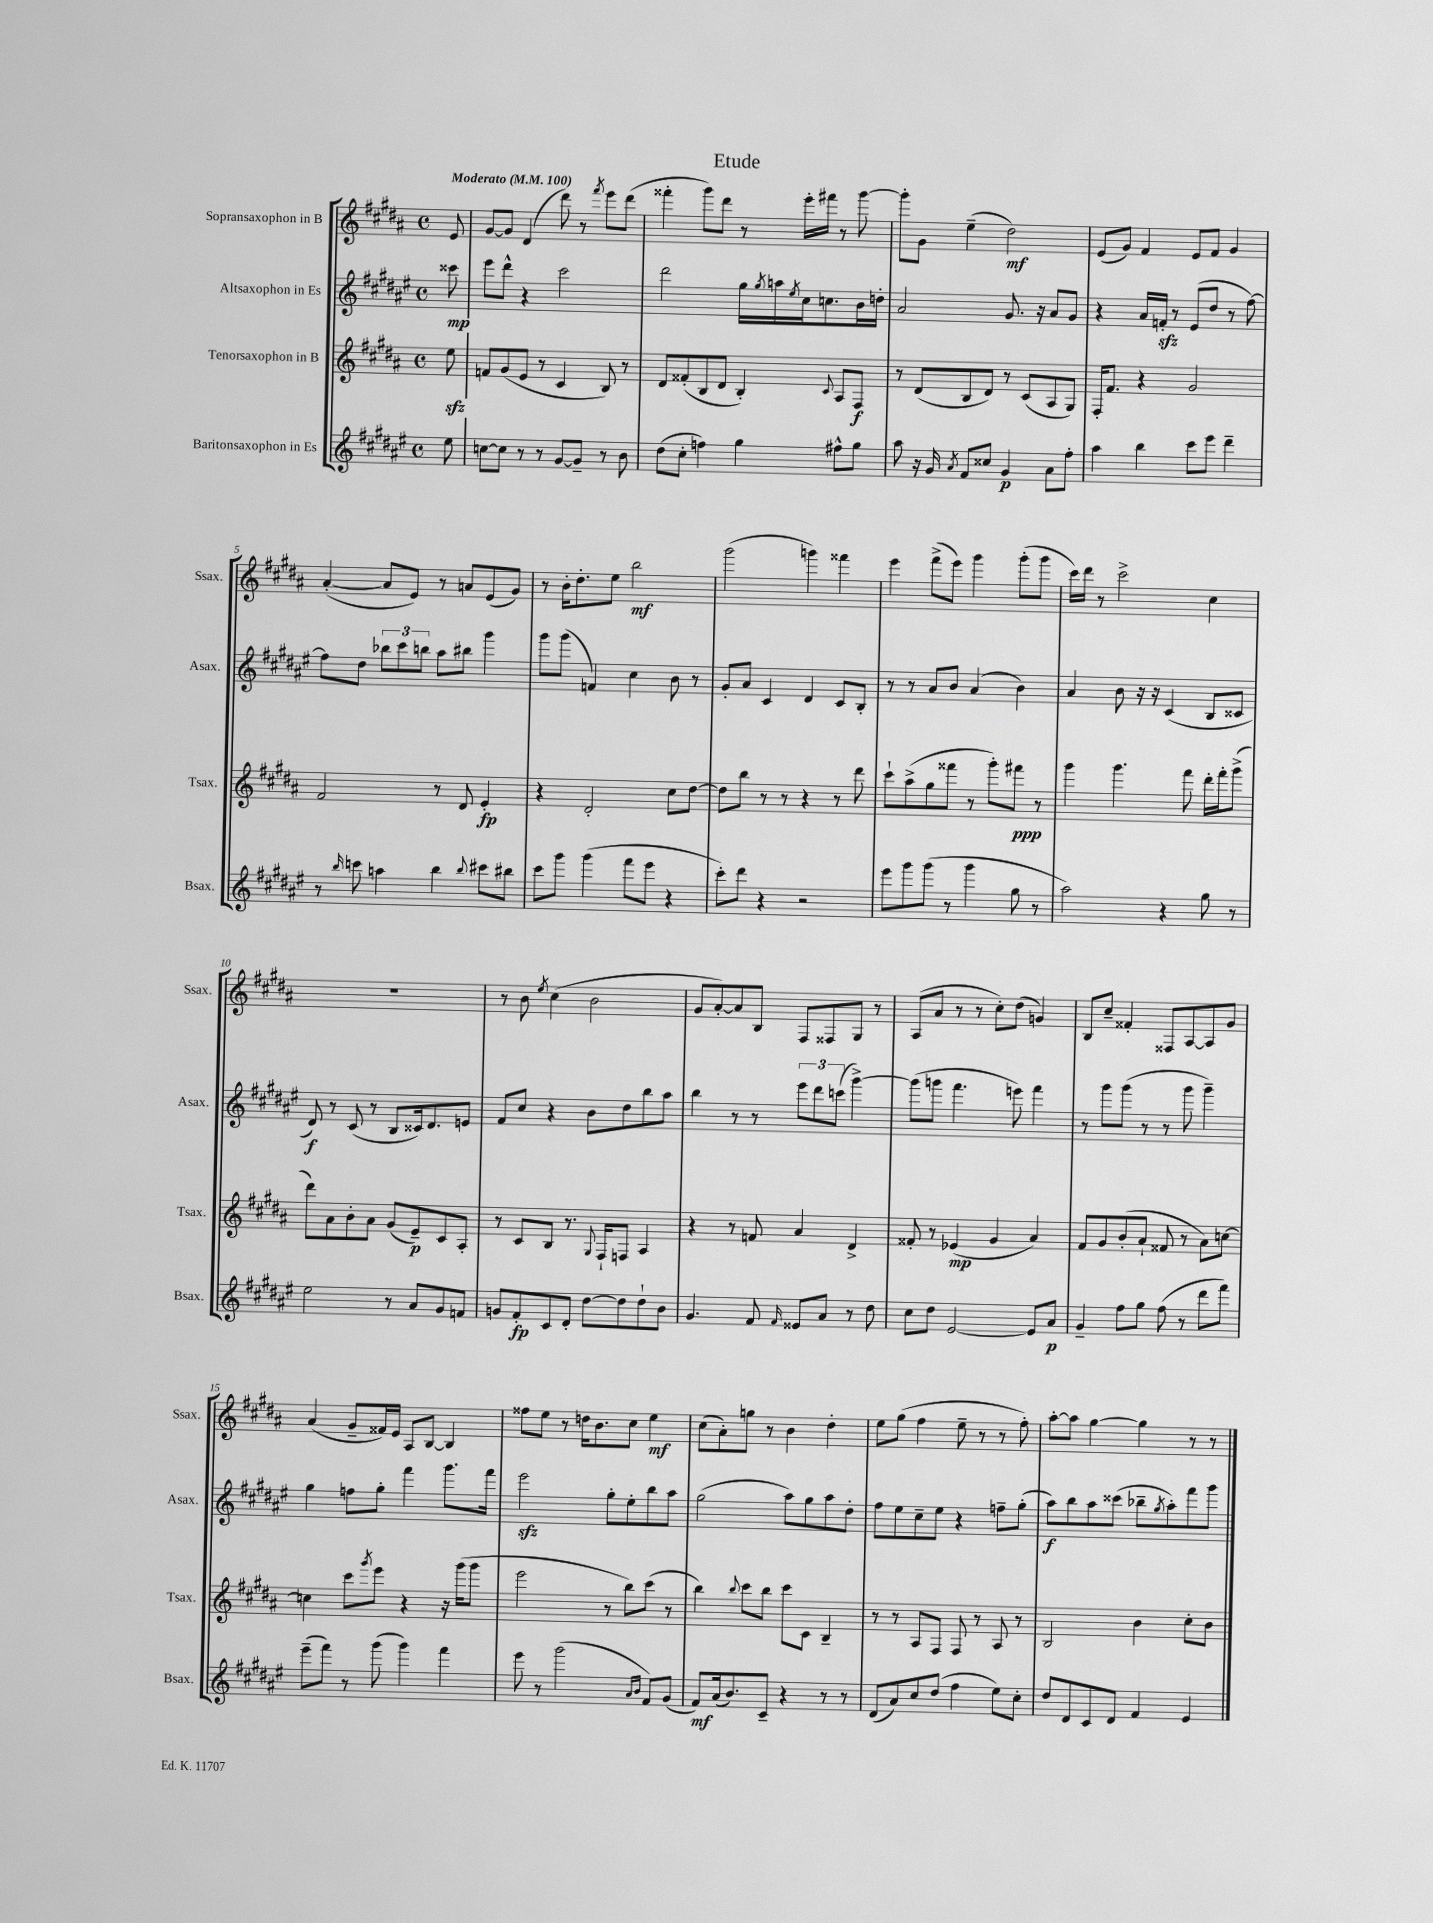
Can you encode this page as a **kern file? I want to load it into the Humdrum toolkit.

**kern	**kern	**kern	**kern
*staff4	*staff3	*staff2	*staff1
*clefG2	*clefG2	*clefG2	*clefG2
*k[f#c#g#d#a#e#]	*k[f#c#g#d#a#]	*k[f#c#g#d#a#e#]	*k[f#c#g#d#a#]
*M4/4	*M4/4	*M4/4	*M4/4
*met(c)	*met(c)	*met(c)	*met(c)
*MM100	*MM100	*MM100	*MM100
8ee#\	8ee\	8ccc##\	8e/
=	=	=	=
[8cc\L	8f/L	8eee#\L	[8g#/L
8cc\]J	(8g#/	8ddd#^^\J	8g#/]J
8r	8e/J	4r	(4d#/
8r	8r	.	.
[8g#/L	4c#/	2ccc#\	8ddd#\)
8g#~/]J	.	.	8r
.	.	.	8qfff#/
8r	8B/)	.	8eee\L
8b\	8r	.	(8ddd#\J
=	=	=	=
(8dd#\L	8d#/L	2ddd#\	4fff##'\
8cc#'\J	(8f##'/	.	.
4ff\)	8B/	.	8ggg#\L)
.	8d#/J	.	8ddd#\J
4gg#\	4B'/)	16gg#\LL	8r
.	.	8qgg#/	.
.	.	16aa\	.
.	.	8qee#/	.
.	.	16cc#\J	16eee'\LL
.	.	8.cc\	16fff#\JJ
.	8qqc#/	.	.
8ff#^^\L	8A#/L	.	8r
8gg#\J	8F#/J	16b\L	[8ggg#\
.	.	16dd'\JJ	.
=	=	=	=
8aa#\	8r	2a#/	8ggg#'\]L
16r	(8d#/L	.	8g#\J
16g#/	.	.	.
8qa#/	.	.	.
8f#/L	8B/	.	(4ee~\
8cc##/J	8d#/J)	.	.
4g#/	8r	8.g#/	2dd#\)
.	(8c#/L	.	.
.	.	16r	.
8a#\L	8A#/	8a#/L	.
8ff#'\J	8G#/J)	8g#/J	.
=	=	=	=
4aa#\	16F#'/LK	4r	(8e/L
.	8.f#/J	.	.
.	.	.	8g#/J)
4bb\	4r	16a#/LL	4f#/
.	.	16f'/JJ	.
.	.	8r	.
8ccc#\L	2g#/	(8e#/L	8e/L
8eee#\J	.	8dd#/J	8f#/J
4ddd#~\	.	8r	4g#/
.	.	[8ff#\)	.
=	=	=	=
8r	2f#/	8ff#\]L	([4a#'/
16qqbb/	.	.	.
8ccc\	.	8dd#\J	.
4aa\	.	12bb-\L	8a#/]L
.	.	12ccc#\	.
.	.	.	8e/J)
.	.	12bb\J	.
4bb\	8r	8aa#\L	8r
.	8d#/	8bb#\J	8a/L
8qqbb/	.	.	.
8ccc#\L	4e'/	4ggg#\	(8e/
8bb#\J	.	.	8g#/J)
=	=	=	=
8ccc#\L	4r	8ggg#\L	8r
8ggg#\J	.	(8ggg#\J	16b'\LK
.	.	.	8.dd#'\
(4ggg#\	2d#'/	4f/)	.
.	.	.	8ee\J
8fff#\L	.	4cc#\	2bb\
8eee#\J	.	.	.
4r	8cc#\L	8b\	.
.	[8dd#\J	8r	.
=	=	=	=
8ccc#'\L)	8dd#\]L	8g#'/L	(2ggg#\
8ddd#\J	8bb\J	8a#/J	.
4r	8r	4c#/	.
.	8r	.	.
2r	4r	4d#/	4ggg\)
.	8r	8c#/L	4fff##\
.	8ddd#\	8B'/J	.
=	=	=	=
8eee#\L	8ccc#`\L	8r	4eee\
8ggg#\	(8aa#^\	8r	.
(8ggg#\J	8gg#\	8a#/L	(8fff#^\L
8r	8fff##\J	8b/J	8eee\J)
4ggg#\	8r	(4a#/	4ggg#\
.	8ggg#'\L)	.	.
8gg#\	8fff#\J	4b\)	(8ggg#'\L
8r	8r	.	8ggg#\J
=	=	=	=
2aa#\)	4ggg#\	4a#/	16ccc#\LL)
.	.	.	16ddd#\JJ
.	.	.	8r
.	4.ggg#\	8b\	2ccc#^\
.	.	16r	.
.	.	16r	.
4r	.	(4c#/	.
.	8fff#\	.	.
8gg#\	16ddd#'\LL	8B/L	4cc#\
.	16fff#'\J	.	.
8r	(8ggg#^\J	8c##/J	.
=	=	=	=
2ee#\	8ddd#\L)	8d#/)	1r
.	8a#\	8r	.
.	8b'\	(8c#/	.
.	8a#\J	8r	.
8r	(8g#/L	8B/L	.
8a#/L	8e~/)	16c##/k)	.
.	.	8.d#/	.
8g#/	8c#/	.	.
8f/J	8A#'/J	8e/J	.
=	=	=	=
8g/L	8r	8f#/L	8r
8f#'/	8c#/L	8cc#/J	8b\
.	.	.	8qee/
8c#/	8B/J	4r	(4cc#\
8d#'/J	8.r	.	.
[8dd#\L	.	8b\L	2b\
.	8qqG#/	.	.
.	16F#`/LK	.	.
8dd#\]	8F/J	8dd#\	.
8dd#`\	4A#/	8bb\	.
8b\J	.	8aa#\J	.
=	=	=	=
4.g#/	4r	4bb\	8g#/L
.	.	.	[8a#'/)
.	8r	8r	8a#/]
8f#/	8f/	8r	8B/J
16qqf#/	.	.	.
8e##/L	4a#/	12eee#\L	8F#/L
.	.	12ddd#\	.
8a#/J	.	.	8F##/
.	.	(12ccc\J	.
8r	4d#^/	[4ggg#^\)	8G#/J
8dd#\	.	.	8r
=	=	=	=
8cc#\L	8f##'/	(8ggg#\]L	(8A#/L
8dd#\J	8r	8ggg\J	8a#/J
[2e#/	(4e-/	4.fff#\	8r
.	.	.	8r
.	4g#/	.	8cc#'\L)
.	.	8eee\)	(8dd#\J
8e#/]L	4a#/)	4fff#\	4g/)
8a#/J	.	.	.
=	=	=	=
4g#~/	8f#/L	8r	8B/L
.	8g#/	8ggg#\L	8cc#~/J
8ff#\L	(8b'/	(8ggg#\J	4f##'/
8gg#\J	8a#`/J	8r	.
(8ff#\	8f##/	8r	8F##/L
8r	8r	8ggg#\	[8A#/
8ddd#\L	8a#\L)	4ggg#~\)	8A#/]
8fff#\J)	[8cc\J	.	8g#/J
=	=	=	=
(8eee#~\L	4cc\]	4gg#\	(4a#/
8fff#\J)	.	.	.
8r	8ccc#\L	8ff\L	8g#~/L
.	8qggg#/	.	.
(8ggg#\	8eee\J	8gg#'\J	16f##/L)
.	.	.	16e/JJ
4ggg#\)	4r	4fff#\	8A#/L
.	.	.	[8B/J
4fff#\	16r	8.ggg#\L	4B/]
.	(16ggg#\LK	.	.
.	8ggg#\J	.	.
.	.	16fff#\Jk	.
=	=	=	=
8eee#\	2eee\	2eee#\	8ff##\L
8r	.	.	8ee\J
(2ggg#\	.	.	8r
.	.	.	16dd\LK
.	.	.	8.b\
.	8r	8gg#'\L	.
.	8bb\L)	8ee#'\	8cc#\J
16qqa#/LL	.	.	.
16qqb/JJ	.	.	.
8f#/L)	(8ccc#\J	8bb\	4ee\
(8g#/J	8r	8aa#\J	.
=	=	=	=
8f#/L)	4bb\)	(2gg#\	(8cc#\L
(16a#/k	.	.	8a#'\)
8.b/)	.	.	.
.	8qqbb/	.	.
.	8ccc#\L	.	8gg\J
8c#~/J	8bb\J	.	8r
4r	8ccc#\L	8aa#\L)	4b\
.	8c#\J	8gg#\	.
8r	4B~/	8aa#\	4dd#'\
8r	.	8dd#'\J	.
=	=	=	=
(8d#/L	8r	8ff#\L	8ee\L
8a#/)	8r	8ee#\	(8gg#\J
8cc#/	8A#/L	8cc#~\	4ff#\
(8dd#/J	8F#/J	8ee#\J	.
4ff#\	8F#/	4r	8ee~\
.	8r	.	8r
8ee#\L)	8A#/	8ff~\L	8r
8cc#'\J	8r	(8gg#'\J	8ff#'\)
=	=	=	=
8dd#/L	2B/	8aa#\L)	[8aa#'\L
8d#/	.	8bb\	8aa#\]J
8c#/	.	8aa#\	[4gg#\
8d#/J	.	(8ccc##\J	.
4f#/	4b\	8bb-~\L	4gg#\]
.	.	8qgg#/	.
.	.	8aa#'\)	.
4e#/	8cc#'\L	8fff#\	8r
.	8b\J	8ggg#\J	8r
==	==	==	==
*-	*-	*-	*-
